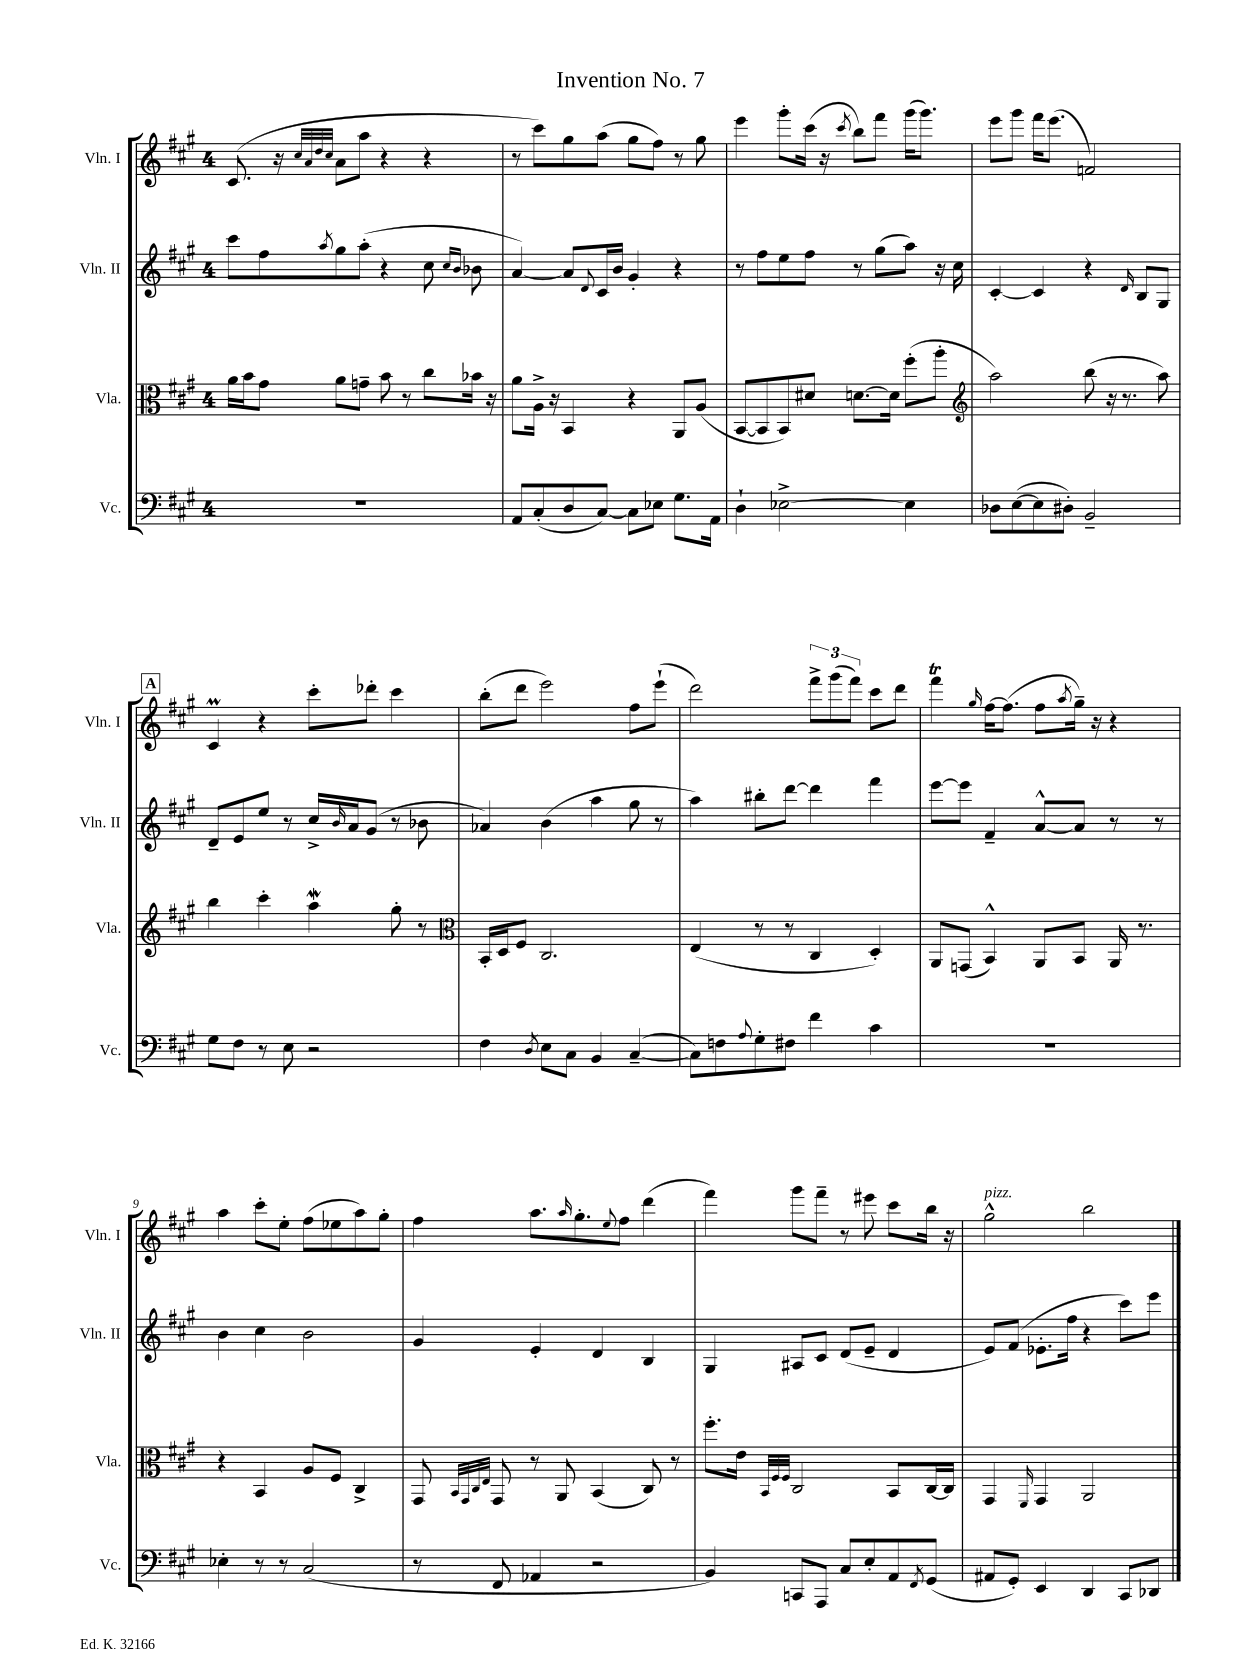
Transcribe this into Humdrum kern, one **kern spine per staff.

**kern	**kern	**kern	**kern
*staff4	*staff3	*staff2	*staff1
*clefF4	*clefC3	*clefG2	*clefG2
*k[f#c#g#]	*k[f#c#g#]	*k[f#c#g#]	*k[f#c#g#]
*M4/4	*M4/4	*M4/4	*M4/4
1r	16a	8ccc#	(8.c#
.	16b	.	.
.	8g#	8ff#	.
.	.	.	16r
.	.	.	32qqcc#
.	.	.	32qqa
.	.	.	32qqdd
.	.	8qaa	32qqcc#
.	8a	8gg#	8a
.	8g~	(8aa'	8aa
.	8b	4r	4r
.	8r	.	.
.	8cc#	8cc#	4r
.	.	16qqcc#	.
.	.	16qqb	.
.	16b-	8b-	.
.	16r	.	.
=	=	=	=
8AA	8a	[4a)	8r
(8C#'	16A^	.	8ccc#)
.	16r	.	.
8D	4BB	8a]	8gg#
.	.	8qqd	.
[8C#)	.	16c#	(8aa
.	.	16b	.
8C#]	4r	4g#'	8gg#
8E-	.	.	8ff#)
8.G#	8AA	4r	8r
.	(8A	.	8gg#
16AA	.	.	.
=	=	=	=
4D`	[8BB	8r	4eee
.	8BB]	8ff#	.
[2E-^	8BB)	8ee	8ggg#'
.	8d#	8ff#	(16ccc#
.	.	.	16r
.	.	.	8qccc#
.	[8.d	8r	8bb)
.	.	(8gg#	8fff#
.	16d]	.	.
4E-]	(8ff#'	8aa)	(16ggg#
.	.	.	8.ggg#)
.	8aa'	16r	.
.	.	16cc#	.
=	=	=	=
*	*clefG2	*	*
8D-	2aa)	[4c#'	8eee
([8E	.	.	8ggg#
8E]	.	4c#]	16fff#
.	.	.	(8.eee
8D#')	.	.	.
2BB~	(8bb	4r	2f)
.	16r	.	.
.	8.r	.	.
.	.	16qqd	.
.	.	8B	.
.	8aa)	8G#	.
=	=	=	=
8G#	4bb	8d~	4c#
8F#	.	8e	.
8r	4ccc#'	8ee	4r
8E	.	8r	.
2r	4aa	16cc#^	8ccc#'
.	.	16qqb	.
.	.	16a	.
.	.	(8g#	8ddd-'
.	8gg#'	8r	4ccc#
.	8r	8b-	.
=	=	=	=
*	*clefC3	*	*
4F#	16BB'	4a-)	(8bb'
.	16D	.	.
.	8F#	.	8ddd
8qD	.	.	.
8E	2.C#	(4b	2eee)
8C#	.	.	.
4BB	.	4aa	.
([4C#~	.	8gg#	8ff#
.	.	8r	(8eee`
=	=	=	=
8C#])	(4E	4aa)	2ddd)
8F	.	.	.
8qqA	.	.	.
8G#'	8r	8bb#'	.
8F#	8r	[8ddd	.
4f#	4C#	4ddd]	12fff#^
.	.	.	(12ggg#
.	.	.	12fff#)
4c#	4D')	4fff#	8ccc#
.	.	.	8ddd
=	=	=	=
1r	8AA	[8eee	4fff#
.	(8GG	8eee]	.
.	.	.	16qqgg#
.	4BB^^)	4f#~	[16ff#
.	.	.	(8.ff#]
.	8AA	[8a^^	8ff#
.	.	.	8qaa
.	8BB	8a]	16gg#~)
.	.	.	16r
.	16AA	8r	4r
.	8.r	.	.
.	.	8r	.
=	=	=	=
4E-'	4r	4b	4aa
8r	4BB	4cc#	8ccc#'
8r	.	.	8ee'
(2C#	8A	2b	(8ff#
.	8F#	.	8ee-
.	4C#^	.	8aa)
.	.	.	8gg#'
=	=	=	=
8r	8GG#	4g#	4ff#
.	32qqBB	.	.
.	32qqGG#	.	.
.	32qqC#	.	.
.	32qqE	.	.
8FF#	8GG#	.	.
4AA-	8r	4e'	8.aa
.	8AA	.	.
.	.	.	16qqaa
.	.	.	8.gg#'
2r	(4BB	4d	.
.	.	.	8qqee
.	.	.	8ff#
.	8C#)	4B	(4ddd
.	8r	.	.
=	=	=	=
4BB)	8.ff#'	4G#	4fff#)
.	16e	.	.
.	32qqBB	.	.
.	32qqF#	.	.
.	32qqF#	.	.
8CC	2C#	8A#	8ggg#
8AAA	.	8c#	8fff#~
8C#	.	(8d	8r
8E'	.	8e~	8eee#
8AA	8BB	4d	8ccc#
8qFF#	.	.	.
(8GG#	[16C#	.	16bb
.	16C#]	.	16r
=	=	=	=
8AA#	4GG#	8e)	2gg#^^
8GG#')	.	(8f#	.
.	16qqFF#	.	.
4EE	4GG#	8.e-'	.
.	.	16ff#	.
4DD	2AA	4r	2bb
8CC#	.	8ccc#)	.
8DD-	.	8eee	.
==	==	==	==
*-	*-	*-	*-
